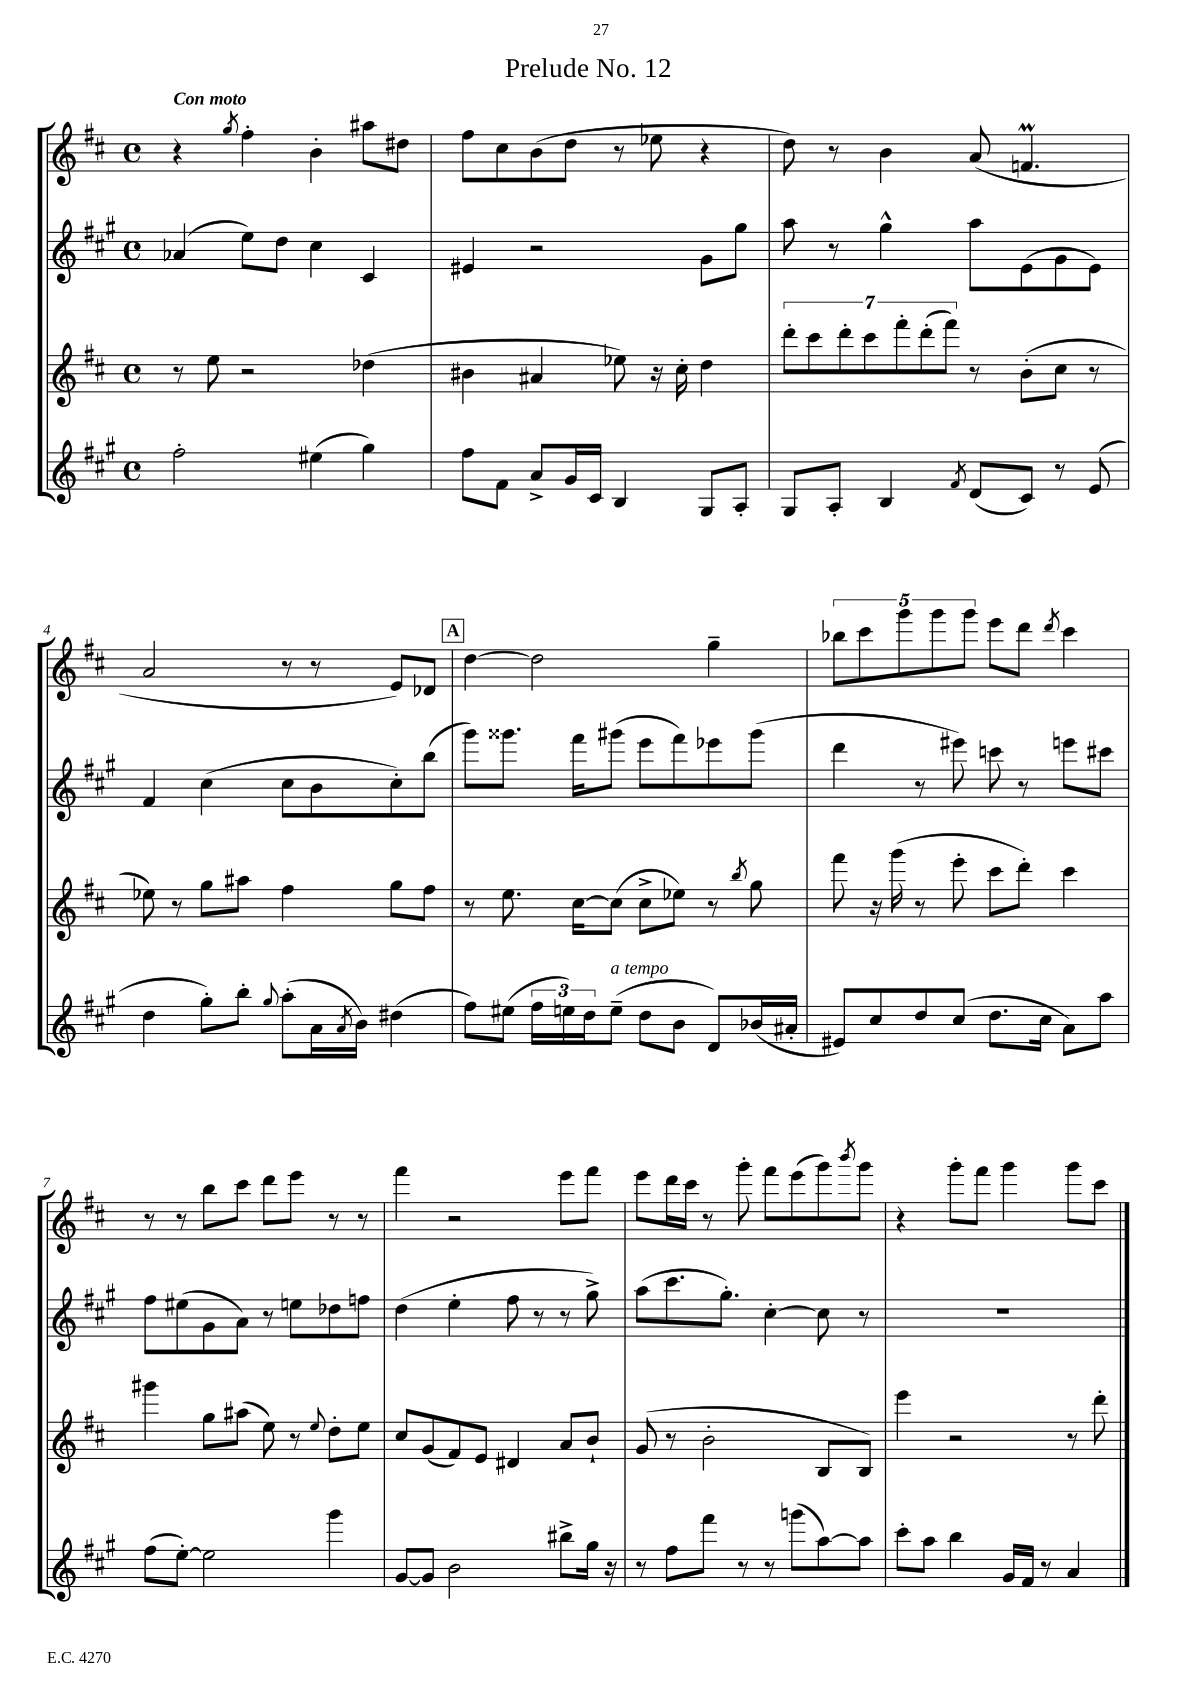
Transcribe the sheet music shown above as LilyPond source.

\header { title = "Prelude No. 12" }
<<
\new StaffGroup <<
\new Staff = "s0" {
    \clef treble \key d \major \defaultTimeSignature \time 4/4 \tempo "Con moto"
    r4 \acciaccatura { g''8 } fis''4-. b'4-. ais''8 dis''8 |
    fis''8 cis''8 b'8( d''8 r8 ees''8 r4 |
    d''8) r8 b'4 a'8( f'4.\prall |
    a'2 r8 r8 e'8) des'8 |
    \mark \markup { \box "A" } d''4~ d''2 g''4-- |
    \tuplet 5/4 { bes''8 cis'''8 g'''8 g'''8 g'''8 } e'''8 d'''8 \acciaccatura { d'''8 } cis'''4 |
    r8 r8 b''8 cis'''8 d'''8 e'''8 r8 r8 |
    fis'''4 r2 e'''8 fis'''8 |
    e'''8 d'''16 cis'''16 r8 g'''8-. fis'''8 e'''8( g'''8) \acciaccatura { b'''8 } g'''8 |
    r4 g'''8-. fis'''8 g'''4 g'''8 cis'''8 \bar "|." |
}
\new Staff = "s1" {
    \clef treble \key a \major \defaultTimeSignature \time 4/4
    aes'4( e''8) d''8 cis''4 cis'4 |
    eis'4 r2 gis'8 gis''8 |
    a''8 r8 gis''4-^ a''8 e'8( gis'8 e'8) |
    fis'4 cis''4( cis''8 b'8 cis''8-.) b''8( |
    \mark \markup { \box "A" } gis'''8) gisis'''8. fis'''16 gis'''8( e'''8 fis'''8) ees'''8 gis'''8( |
    d'''4 r8 eis'''8) c'''8 r8 e'''8 cis'''8 |
    fis''8 eis''8( gis'8 a'8) r8 e''8 des''8 f''8 |
    d''4( e''4-. fis''8 r8 r8 gis''8->) |
    a''8( cis'''8. gis''8.-.) cis''4~-. cis''8 r8 |
    R1 \bar "|." |
}
\new Staff = "s2" {
    \clef treble \key d \major \defaultTimeSignature \time 4/4
    r8 e''8 r2 des''4( |
    bis'4 ais'4 ees''8) r16 cis''16-. d''4 |
    \tuplet 7/4 { d'''8-. cis'''8 d'''8-. cis'''8 fis'''8-. d'''8-.( fis'''8) } r8 b'8-.( cis''8 r8 |
    ees''8) r8 g''8 ais''8 fis''4 g''8 fis''8 |
    \mark \markup { \box "A" } r8 e''8. cis''16~ cis''8( cis''8-> ees''8) r8 \acciaccatura { b''8 } g''8 |
    fis'''8 r16 g'''16( r8 e'''8-. cis'''8 d'''8-.) cis'''4 |
    gis'''4 g''8 ais''8( e''8) r8 \appoggiatura { e''8 } d''8-. e''8 |
    cis''8 g'8( fis'8) e'8 dis'4 a'8 b'8-! |
    g'8( r8 b'2-. b8 b8) |
    e'''4 r2 r8 d'''8-. \bar "|." |
}
\new Staff = "s3" {
    \clef treble \key a \major \defaultTimeSignature \time 4/4
    fis''2-. eis''4( gis''4) |
    fis''8 fis'8 a'8-> gis'16 cis'16 b4 gis8 a8-. |
    gis8 a8-. b4 \acciaccatura { fis'8 } d'8( cis'8) r8 e'8( |
    d''4 gis''8-.) b''8-. \appoggiatura { gis''8 } a''8-.( a'16 \acciaccatura { a'8 } b'16) dis''4( |
    \mark \markup { \box "A" } fis''8) eis''8( \tuplet 3/2 { fis''16 e''16) d''16 } e''8--^\markup { \italic "a tempo" }( d''8 b'8 d'8) bes'16( ais'16-. |
    eis'8) cis''8 d''8 cis''8( d''8. cis''16 a'8) a''8 |
    fis''8( e''8~-.) e''2 gis'''4 |
    gis'8~ gis'8 b'2 bis''8-> gis''16 r16 |
    r8 fis''8 fis'''8 r8 r8 g'''8( a''8~) a''8 |
    cis'''8-. a''8 b''4 gis'16 fis'16 r8 a'4 \bar "|." |
}
>>
>>
